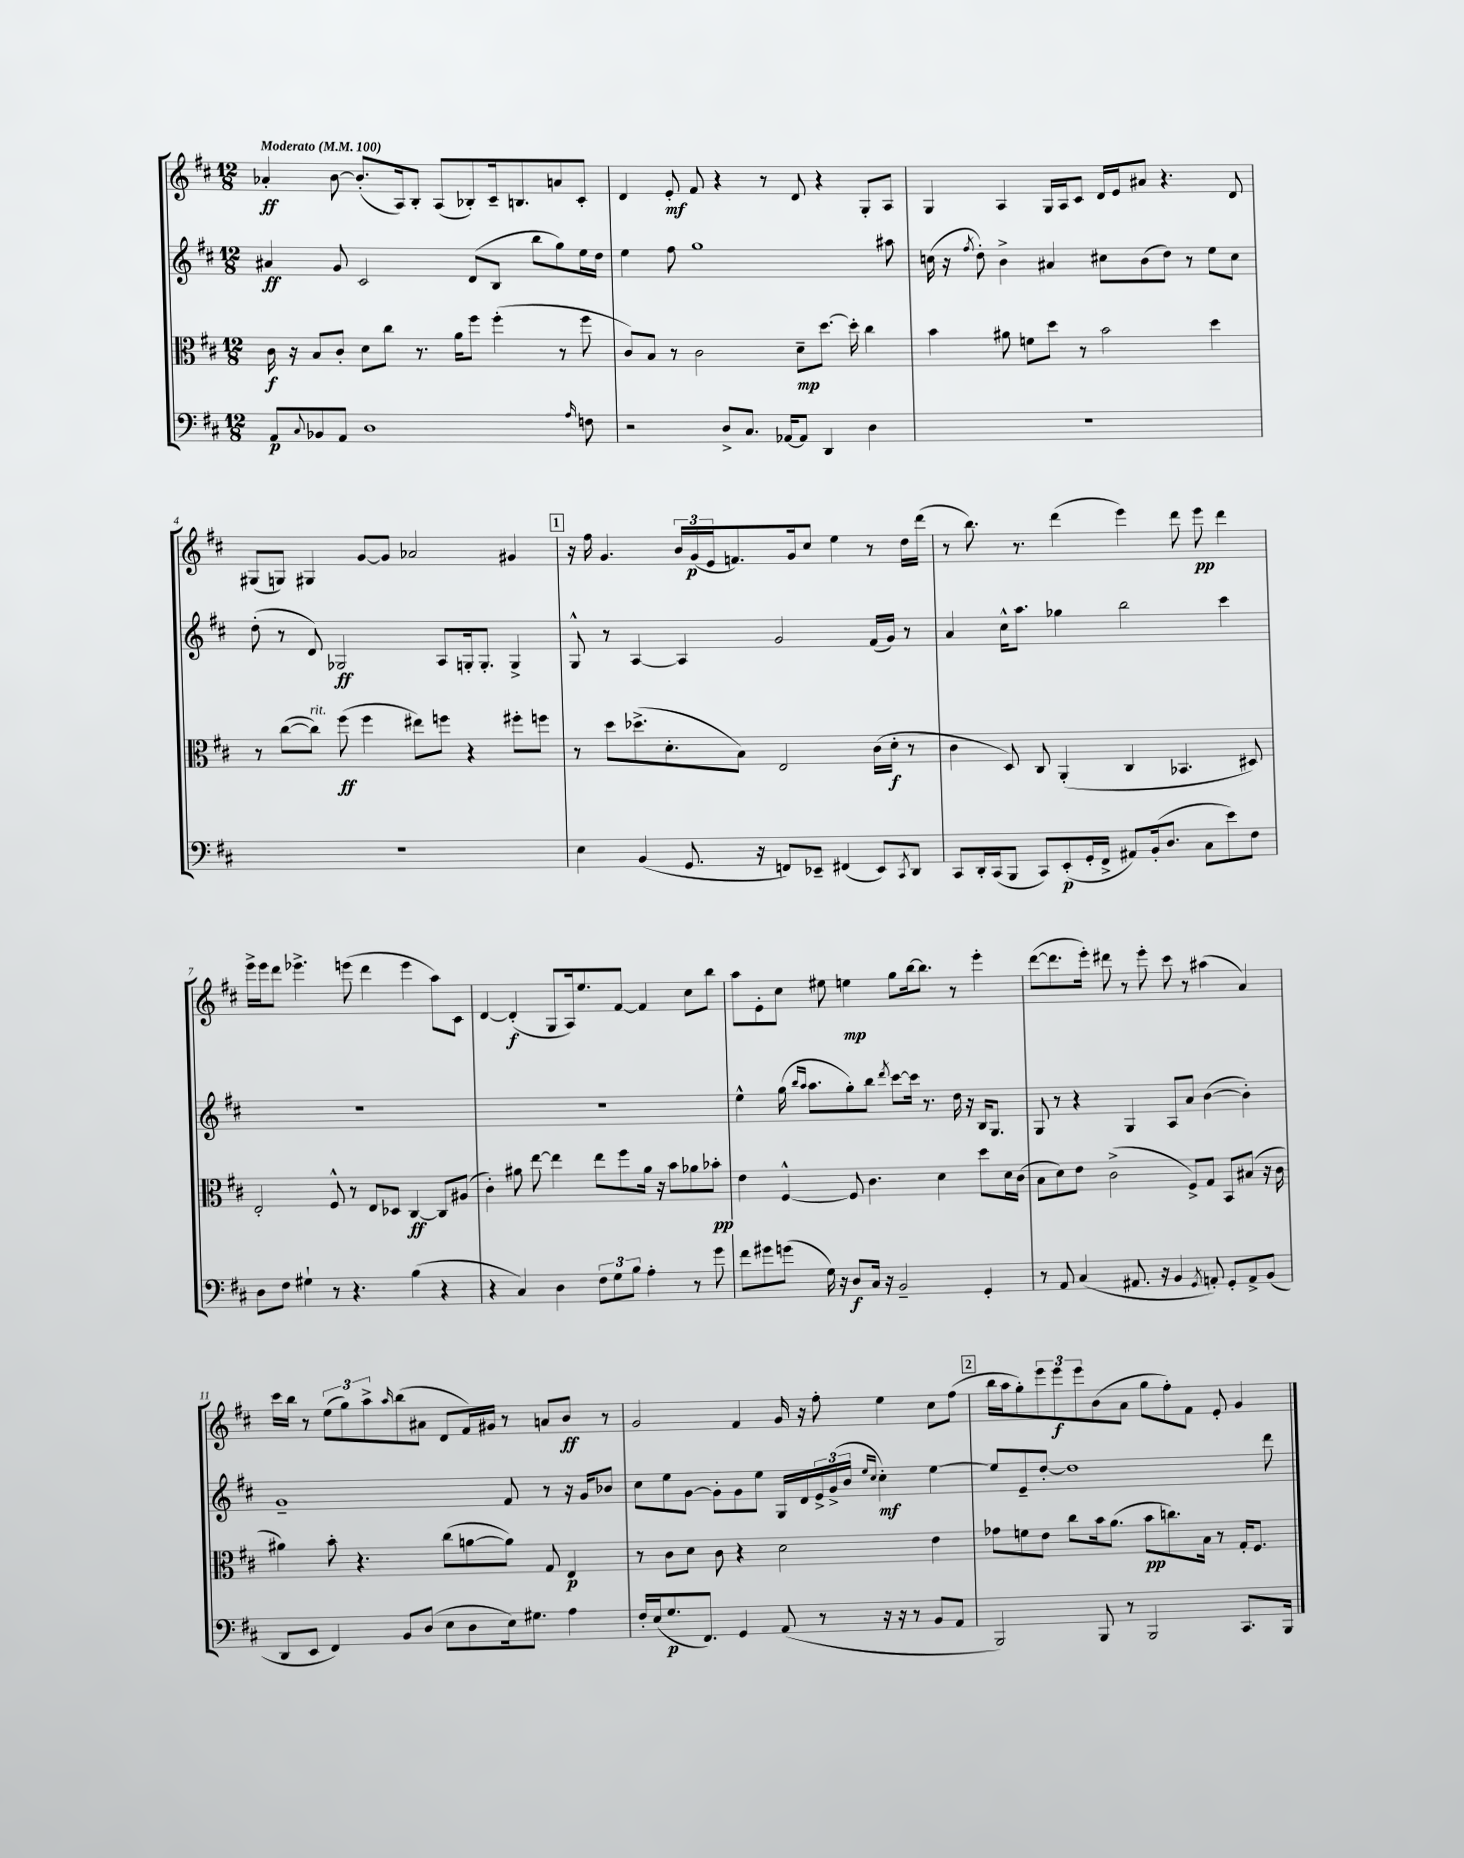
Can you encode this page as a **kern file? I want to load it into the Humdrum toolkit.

**kern	**kern	**kern	**kern
*staff4	*staff3	*staff2	*staff1
*clefF4	*clefC3	*clefG2	*clefG2
*k[f#c#]	*k[f#c#]	*k[f#c#]	*k[f#c#]
*M12/8	*M12/8	*M12/8	*M12/8
*MM100	*MM100	*MM100	*MM100
8AA/L	16c#\	4a#/	4a-'/
.	16r	.	.
8qqC#/	.	.	.
8BB-/	8B/L	.	.
8AA/J	8c#'/J	8g/	[8b\
1D	8d\L	2c#/	(8.b'/]L
.	8cc#\J	.	.
.	.	.	16A/k)
.	8.r	.	8B'/J
.	.	.	(8A/L
.	16a\LK	.	.
.	8ff#\J	(8d/L	8B-'/)
.	(4ff#'\	8B/J	16c#~/k
.	.	.	8.B/
.	.	8bb\L	.
.	8r	8gg\)	8a/
16qqA/	.	.	.
8F\	8ff#\	16ee\L	8c#'/J
.	.	16dd\JJ	.
=	=	=	=
2r	8c#/L)	4ee\	4d/
.	8B/J	.	.
.	8r	8ff#\	8e'/
.	2c#\	1gg	8f#/
8D^/L	.	.	4r
8.C#/J	.	.	.
.	.	.	8r
[16AA-/LK	.	.	.
8AA-/]J	8d~\L	.	8d/
4DD/	[8.dd\J	.	4r
.	16dd'\]	.	.
4D\	4cc#\	.	8G'/L
.	.	8aa#\	8A/J
=	=	=	=
1.r	4b\	(16cc\	4G/
.	.	16r	.
.	.	8qff#/	.
.	.	8dd'\)	.
.	8a#\	4b^\	4A/
.	8f\L	.	.
.	8dd\J	4a#/	16G/LL
.	.	.	16A/J
.	8r	.	8c#/J
.	2b\	8cc#\L	16d/LL
.	.	.	16e/J
.	.	(8b\	8a#/J
.	.	8dd\J)	4.r
.	.	8r	.
.	4dd\	8ee\L	.
.	.	8cc#\J	8d/
=	=	=	=
1.r	8r	(8dd'\	(8G#/L
.	([8cc#\L	8r	8G/J)
.	8cc#\]J)	8d/)	4G#/
.	(8ff#\	2G-/	.
.	4ff#\	.	[8g/L
.	.	.	8g/]J
.	8ee#\L)	.	2a-/
.	8ff\J	8A/L	.
.	4r	16G'/k	.
.	.	8.G'/J	.
.	8ff#'\L	4G^/	4g#/
.	8ff\J	.	.
=	=	=	=
4E\	8r	8G^^/	16r
.	.	.	16ff#\
.	8dd\L	8r	4.g/
(4BB/	(8.dd-^\	[4A/	.
.	8.d'\	.	.
8.GG/	.	4A/]	24b/LL
.	.	.	(24g/
.	.	.	24e/J
.	8B\J)	.	8.f/)
16r	.	.	.
8FF/L)	2E/	2g/	.
.	.	.	16g/k
8EE-~/J	.	.	8cc#/J
(4FF#/	.	.	4ee\
8EE-/L)	(16c#\LL	(16f#/LL	8r
.	16d'\JJ	16g/JJ)	.
8qCC#/	.	.	.
8DD/J	8r	8r	16dd\LL
.	.	.	(16ddd\JJ
=	=	=	=
8CC#/L	4c#\	4a/	8r
16DD'/L	.	.	8.bb\)
(16CC#/J	.	.	.
8BBB/J	8D/)	16cc#^^\LK	.
.	.	8.aa\J	8.r
8CC#/L)	8C#/	.	.
(8EE'/	(4AA'/	4gg-\	(4ddd\
16GG'/L	.	.	.
16FF#^/JJ	.	.	.
8AA#/L)	4C#/	2bb\	4eee\)
(16BB'/k	.	.	.
8.D/J	.	.	.
.	4.BB-/	.	8ddd\
8C#\L	.	.	8eee\
8e\)	.	4ccc#\	4ddd\
8F#\J	8D#/)	.	.
=	=	=	=
8D\L	2E'/	1.r	16eee^\LL
.	.	.	16eee\J
8F#\J	.	.	8ddd\J
4G#`\	.	.	4.eee-^\
8r	8F#^^/	.	.
4.r	8r	.	(8eee\
.	8E/L	.	4ddd\
.	8D-/J	.	.
(4B\	[4C#/	.	4eee\
4r	8C#/]L	.	8aa\L)
.	(8A#/J	.	8c#\J
=	=	=	=
4r	4c#'\)	1.r	[4d/
4C#/)	8a#\	.	(4d'/]
.	[8ee\	.	.
4D\	4ee\]	.	8G/L
.	.	.	16A/k)
.	.	.	8.ee/
12F#\L	8ee\L	.	.
12G\	.	.	.
.	8ff#\	.	[8f#/J
12B\J	.	.	.
4A'\	16a#\Jk	.	4f#/]
.	16r	.	.
.	8b\L	.	.
8r	8a-\	.	8cc#\L
8g\	8b-'\J	.	8bb\J
=	=	=	=
8f#\L	4e\	4ee^^\	8aa\L
8g#\	.	.	8e'\
(8g\J	[4F#^^/	(16gg\	8cc#\J
.	.	16qqbb/LL	.
.	.	16qqaa/JJ	.
.	.	8.aa\L	.
16G\)	.	.	8ee#\
16r	.	.	.
8D/L	8F#/]	8gg'\)	4ee\
16C#/Jk	4.c#\	8bb\J	.
16r	.	.	.
.	.	8qddd/	.
2BB~/	.	[8ccc#\L	8gg\L
.	.	16ccc#\]Jk	[16bb\k
.	.	8.r	8.bb\]J
.	4d\	.	.
.	.	16dd\	8r
.	.	16r	.
4GG'/	8dd\L	16B/LK	4eee'\
.	.	8.G/J	.
.	16d\L	.	.
.	(16c#\JJ	.	.
=	=	=	=
8r	8B\L	8G/	([8ddd\L
8AA/	8d\)	8r	8.ddd\]
(4C#/	8e\J	4r	.
.	.	.	16eee'\Jk)
.	(2c#^\	.	8ddd#\
8.AA#/	.	4G/	8r
.	.	.	8eee'\
16r	.	.	.
4BB/	.	8A/L	8ccc#\
.	8F#^/L)	8a/J	8r
8qGG/	.	.	.
8AA'/)	8G/J	([4b\	(4aa#\
8GG'/L	8BB/L	.	.
8AA^/	(8B#/J	4b'\])	4a/)
(8BB/J	16r	.	.
.	16c#\	.	.
=	=	=	=
8DD/L	4a#\)	1g~	16ccc#\LL
.	.	.	16bb\JJ
8EE/J	.	.	8r
4FF#/)	8b'\	.	(12ee\L
.	.	.	12gg\)
.	4.r	.	.
.	.	.	12aa^\
.	.	.	16qqaa/
8BB/L	.	.	(8bb\
(8D/J	.	.	8a#\J
8E\L	(8cc#\L	.	8d/L
8D\	[8a\	.	16f#/L)
.	.	.	16g#/JJ
16E\k)	8a\]J)	8f#/	8r
8.G#\J	.	.	.
.	8G/	8r	8a/L
4A\	4E/	16r	8b/J
.	.	16g/LK	.
.	.	8b-/J	8r
=	=	=	=
16F#'/LL	8r	8cc#\L	2g/
(16E/J	.	.	.
8.G/	8c#\L	8ee\	.
.	8d\J	[8g\J	.
8.FF#/J)	.	.	.
.	8c#\	8g'\]L	.
4GG/	4r	8g\	4f#/
.	.	8ee\J	.
(8AA/	2d\	16G/LL	16g/
.	.	16d/	16r
8r	.	24e^/	8ff#'\
.	.	(24g^/	.
.	.	24b/JJ	.
.	.	16qqee/LL	.
.	.	16qqcc#/JJ	.
16r	.	4cc#'\)	4ee\
16r	.	.	.
8r	.	.	.
8BB/L	4e\	[4ee\	8cc#\L
8AA/J	.	.	(8ff#\J
=	=	=	=
2BBB/)	8g-\L	8ee/]L	16bb\LL
.	.	.	16aa\J
.	8f\	8e~/	8gg'\)
.	8e\J	[8dd'/J	12eee\
.	.	.	12eee\
.	8cc#\L	1dd]	.
.	.	.	12eee\
8BBB/	16b\k	.	(8b\
.	(8.a\J	.	.
8r	.	.	8a\J
2BBB/	8b\L	.	8gg\L
.	8.cc\)	.	8ff#'\)
.	.	.	8f#\J
.	16B\Jk	.	.
.	8r	.	8e'/
8.CC#/L	16G'/LK	.	4g/
.	8.F#/J	.	.
.	.	8ddd\	.
16BBB/Jk	.	.	.
==	==	==	==
*-	*-	*-	*-
